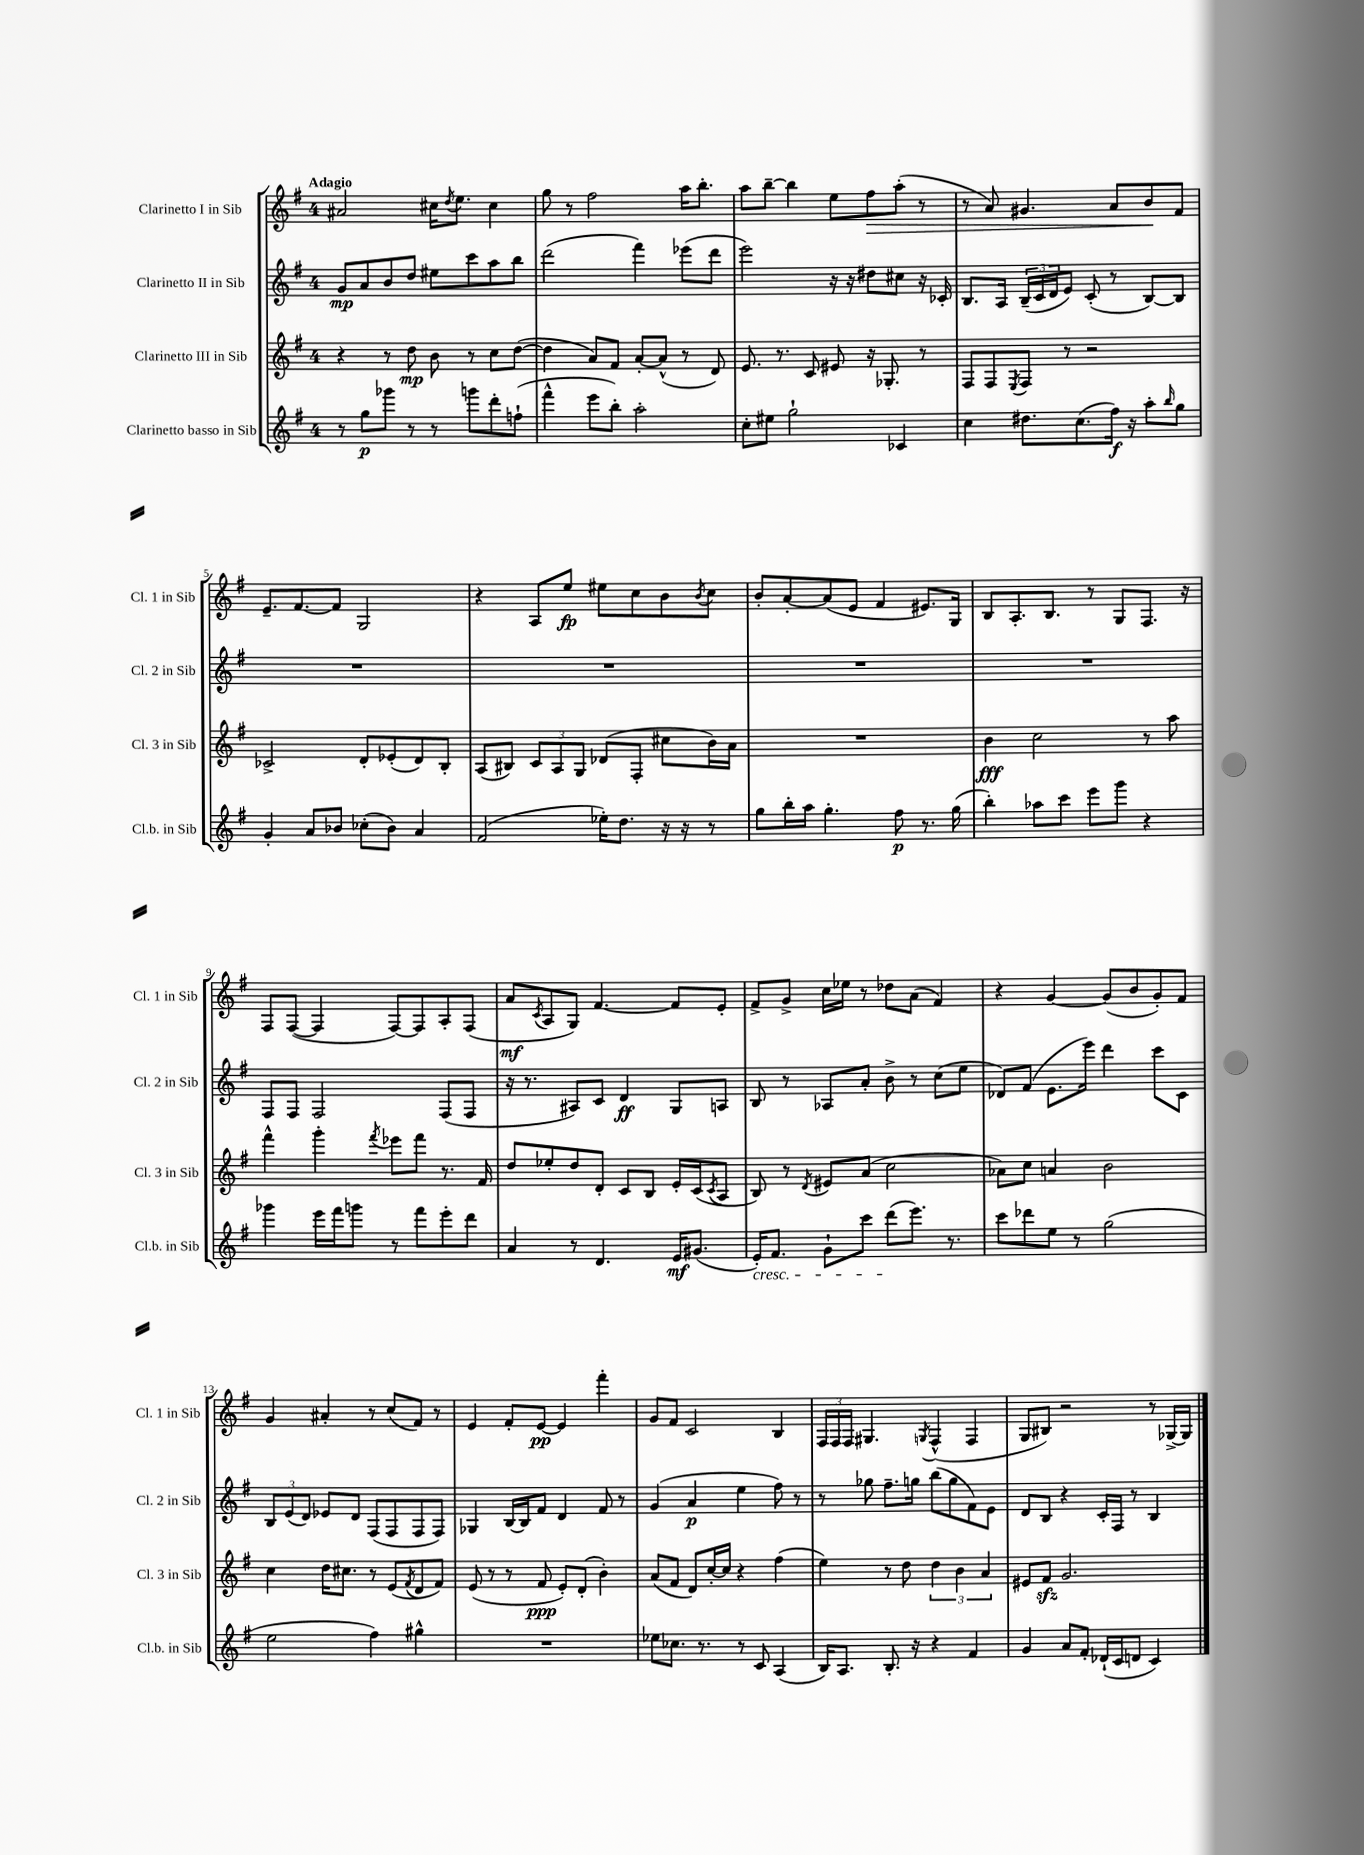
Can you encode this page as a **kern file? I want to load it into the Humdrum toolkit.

**kern	**kern	**kern	**kern
*staff4	*staff3	*staff2	*staff1
*clefG2	*clefG2	*clefG2	*clefG2
*k[f#]	*k[f#]	*k[f#]	*k[f#]
*M4/4	*M4/4	*M4/4	*M4/4
8r	4r	8g	2a#
8gg	.	8a	.
8ggg-	8r	8b	.
8r	8dd	8dd	.
8r	8b	8ee#	16cc#
.	.	.	8qdd
.	.	.	8.ee
8ggg	8r	8ccc	.
8ddd'	8cc	8aa	4cc#
(8ff`	([8dd	8bb	.
=	=	=	=
4fff#^^	4dd]	(2ddd	8gg
.	.	.	8r
8eee	8a)	.	2ff#
8bb')	8f#	.	.
2aa'	[8a'	4fff#)	.
.	(8a^^]	.	.
.	8r	(8eee-	16aa
.	.	.	8.bb'
.	8d)	8ddd	.
=	=	=	=
8cc'	8.e	2eee)	8aa
8ee#	.	.	[8bb~
.	8.r	.	.
2gg`	.	.	4bb]
.	8c	.	.
.	8e#	16r	8ee
.	.	16r	.
.	16r	8dd#	8ff#
.	8.G-'	.	.
4c-	.	8cc#	(8aa'
.	8r	16r	8r
.	.	16c-'	.
=	=	=	=
4cc	8F#	8.B	8r
.	8F#	.	8a)
.	.	16A	.
.	8qE	.	.
8.dd#	8F#	(24B~	4.g#
.	.	24c	.
.	.	24d	.
.	8r	8e)	.
(8.cc	.	.	.
.	2r	(8c'	.
16ff#)	.	8r	8a
16r	.	.	.
8aa'	.	[8B)	8b
16qqbb	.	.	.
8gg	.	8B]	8f#
=	=	=	=
4g'	2c-^	1r	8.e~
.	.	.	[8.f#
8a	.	.	.
8b-	.	.	8f#]
(8cc-'	8d'	.	2G
8b-)	(8e-'	.	.
4a	8d)	.	.
.	8B'	.	.
=	=	=	=
(2f#	(8A	1r	4r
.	8B#)	.	.
.	12c	.	8A
.	12A	.	.
.	.	.	8ee
.	12G	.	.
16ee-')	(8d-	.	8ee#
8.dd	.	.	.
.	8F#'	.	8cc
16r	8cc#	.	8b
16r	.	.	.
.	.	.	8qb
8r	16b)	.	8cc
.	16a	.	.
=	=	=	=
8gg	1r	1r	8b'
16bb'	.	.	[8a'
16aa	.	.	.
4.gg'	.	.	(8a]
.	.	.	8e
.	.	.	4f#
8ff#	.	.	.
8.r	.	.	8.e#)
(16gg	.	.	16G
=	=	=	=
4bb')	4b	1r	8B
.	.	.	8.A'
8aa-	2cc	.	.
.	.	.	8.B
8ccc	.	.	.
8eee	.	.	8r
8ggg	.	.	8G
4r	8r	.	8.F#
.	8aa	.	.
.	.	.	16r
=	=	=	=
4ggg-	4fff#^^	8F#	8F#
.	.	8F#	([8F#
16eee	4ggg'	2F#	4F#]
16fff#	.	.	.
8ggg	.	.	.
.	8qfff#	.	.
8r	8eee-	.	[8F#)
8fff#	8fff#	.	8F#]
8eee'	8.r	(8F#	8A'
8ddd	.	8F#	(8F#
.	16f#	.	.
=	=	=	=
4a	8dd	16r	8a
.	.	8.r	.
.	.	.	8qc
.	8ee-'	.	8A
8r	8dd	8A#)	8G)
4.d	8d'	8c	[4.f#
.	8c	4d	.
.	8B	.	.
16e	16e'	8G	8f#]
(8.g#	(16c	.	.
.	8qc	.	.
.	8A	8A	8e'
=	=	=	=
16e')	8B)	8B	8f#^
8.f#	.	.	.
.	8r	8r	8g^
.	8qd	.	.
8g`	8e#	8A-	16cc
.	.	.	16ee-
8ccc	(8a	8a'	8r
(8ddd	2cc	8b^	8dd-
8.eee)	.	8r	(8a
.	.	(8cc	4f#)
8.r	.	.	.
.	.	8ee	.
=	=	=	=
8ccc	8a-)	8d-)	4r
8ddd-	8cc	(8f#	.
8ee	4a	8.e	[4g
8r	.	.	.
.	.	16eee)	.
(2gg	2b	4ddd	(8g]
.	.	.	8b
.	.	8ccc	8g')
.	.	8c	8f#
=	=	=	=
2ee	4cc	12B	4g
.	.	(12e	.
.	.	12d)	.
.	16dd	8e-	4a#'
.	8.cc#	.	.
.	.	8d	.
4ff#)	8r	(8F#	8r
.	(8e	8F#	(8cc
.	8qf#	.	.
4gg#^^	8d	8F#	8f#)
.	8f#)	8F#)	8r
=	=	=	=
1r	(8e	4G-	4e
.	8r	.	.
.	8r	[16B	8f#'
.	.	16B]	.
.	8f#	8f#	[8e
.	8e')	4d	4e]
.	(8d'	.	.
.	4b')	8f#	4fff#'
.	.	8r	.
=	=	=	=
8ee-	(8a	(4g	8g
8.cc-	8f#	.	8f#
.	8d)	4a	2c
8.r	.	.	.
.	[16cc'	.	.
.	16cc]	.	.
8r	4r	4ee	.
8c	.	.	.
(4A	(4ff#	8ff#)	4B
.	.	8r	.
=	=	=	=
16B)	4ee)	8r	24F#
.	.	.	24F#
8.A	.	.	.
.	.	.	24F#
.	.	8gg-	4.G#
8.B'	8r	8.ff#~	.
.	8dd	.	.
16r	.	16gg	.
.	.	.	8qG
4r	6dd	(8bb	(4F#^^
.	.	8gg	.
.	6b	.	.
4f#	.	8f#)	4F#
.	6a	.	.
.	.	8e	.
=	=	=	=
4g	8e#	8d	8G
.	8f#	8B	8B#)
8a	2.g	4r	2r
8f#'	.	.	.
(16d-`	.	16c'	.
16c	.	16F#	.
8d	.	8r	.
4c)	.	4B	8r
.	.	.	[16G-^
.	.	.	16G-]
==	==	==	==
*-	*-	*-	*-
